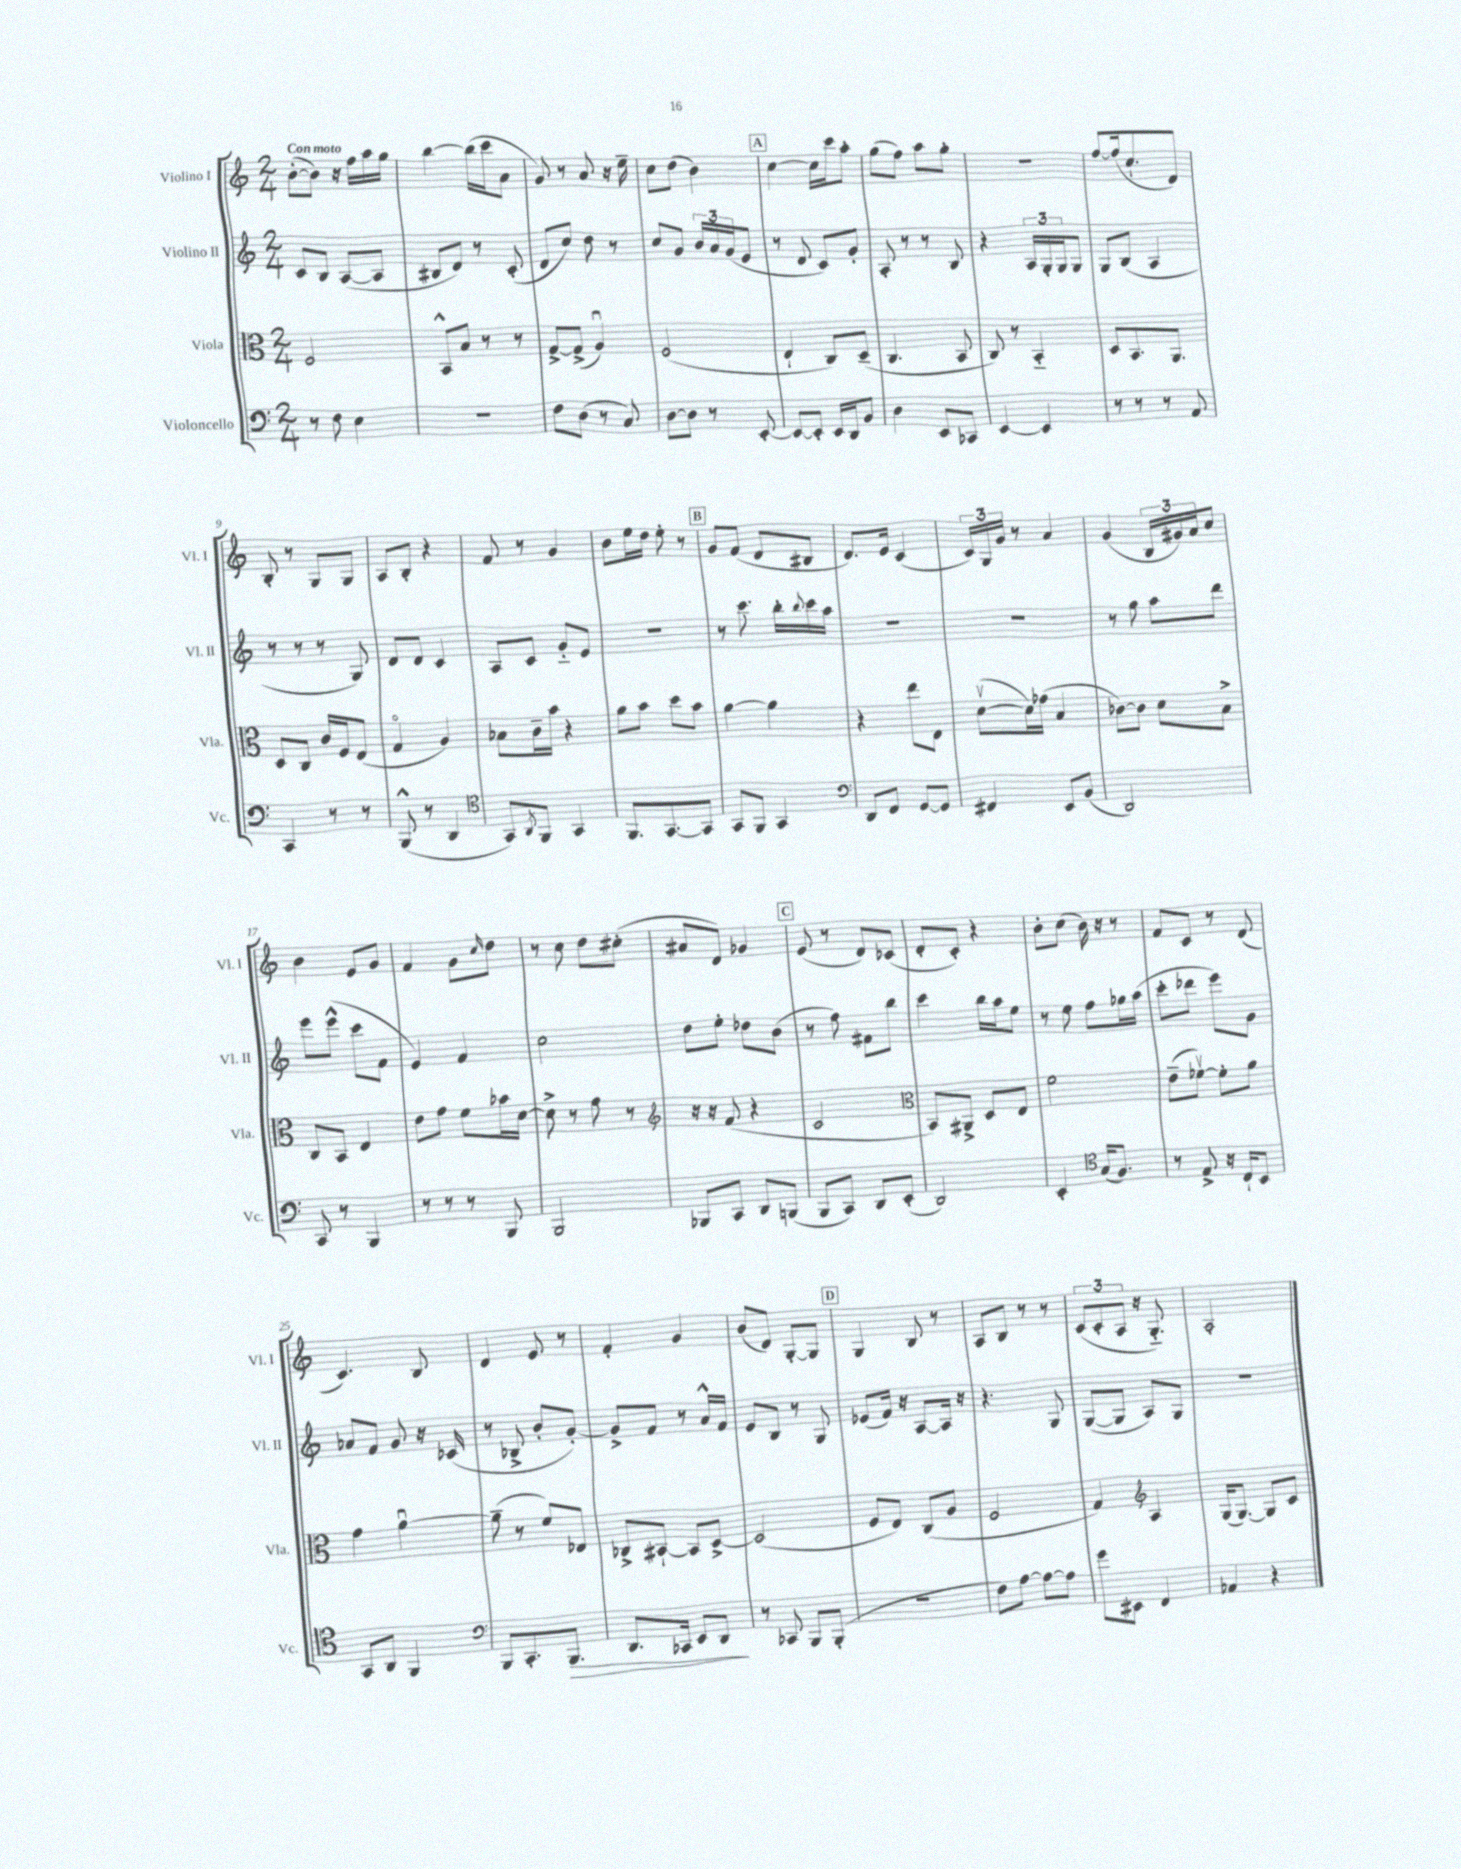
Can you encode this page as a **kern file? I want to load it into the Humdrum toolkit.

**kern	**dynam	**kern	**kern	**kern
*part4	*part4	*part3	*part2	*part1
*staff4	*staff4	*staff3	*staff2	*staff1
*I"Violoncello	*	*I"Viola	*I"Violino II	*I"Violino I
*I'Vc.	*	*I'Vla.	*I'Vl. II	*I'Vl. I
*clefF4	*	*clefC3	*clefG2	*clefG2
*k[]	*	*k[]	*k[]	*k[]
*M2/4	*	*M2/4	*M2/4	*M2/4
=1	=1	=1	=1	=1
!	!	!	!	!LO:TX:a:B:t=Con moto
8r	.	2F/	8c/L	([8b'\L
8F\	.	.	8B/J	8b\J])
4E\	.	.	([8A/L	16r
.	.	.	.	16ff\LL
.	.	.	8A/J]	16aa\
.	.	.	.	16gg\JJ
=2	=2	=2	=2	=2
2r	.	8BB^^/L	8B#X/L	[4bb\
.	.	8B/J	8d/J)	.
.	.	8r	8r	(16bb\LL]
.	.	.	.	16ccc\J
.	.	8r	(8c'/	8a\J
=3	=3	=3	=3	=3
8F\L	.	[8G^/L	8d/L	8g/)
(8D\J	.	(8G^/J]	8cc/J)	8r
8r	.	4Au/)	8dd\	8a/
8C/)	.	.	8r	16r
.	.	.	.	16ee~\
=4	=4	=4	=4	=4
[8D\L	.	(2F/	8cc/L	8cc\L
8D\J]	.	.	8g/J	(8dd\J
8r	.	.	24b/LL	4b\)
.	.	.	24a/	.
.	.	.	(24g/J	.
[8EE'/	.	.	8e/J	.
!!LO:REH:place=s1:t=A
=5	=5	=5	=5	=5
8EE/L_	.	4E`/	8r	[4cc\
8EE'/J]	.	.	8d/	.
16EE/LL	.	8C/L)	8c/L)	16cc\LL]
16DD/J	.	.	.	16ccc\J
8BB/J	.	(8D~/J	8g'/J	8aa'\J
=6	=6	=6	=6	=6
4D\	.	4.C/	8A'/	(8gg\L
.	.	.	8r	8ff\J)
8EE/L	.	.	8r	8aa\L
8CC-X/J	.	8BB/	8B/	8gg'\J
=7	=7	=7	=7	=7
[4EE/	.	8C/)	4r	2r
.	.	8r	.	.
4EE/]	.	4BB/	24A/LL	.
.	.	.	24G'/	.
.	.	.	24G/J	.
.	.	.	8G/J	.
=8	=8	=8	=8	=8
8r	.	8D/L	8G/L	[8ff/L
8r	.	8.BB/	(8B/J	(16ff/k]
.	.	.	.	8.cc`/
8r	.	.	4A/	.
.	.	8.AA/J	.	.
8AA/	.	.	.	8d/J)
!!LO:LB:g=z
=9	=9	=9	=9	=9
4CC/	.	8D/L	8r	8B'/
.	.	8C/J	8r	8r
8r	.	16c/LL	8r	8G/L
.	.	16F/J	.	.
8r	.	(8E/J	8G/)	8G/J
=10	=10	=10	=10	=10
(8BBB^^/	.	4G/	8d/L	8A/L
8r	.	.	8d/J	8B'/J
4DD/	.	4A/)	4c/	4r
=11	=11	=11	=11	=11
*clefC4	*	*	*	*
8GG/L)	.	8B-X\L	8A/L	8f/
8qAA/	.	.	.	.
8FF/J	.	16c~\L	8c/J	8r
.	.	16b\JJ	.	.
4GG/	.	4r	8g/L	4g/
.	.	.	8e/J	.
=12	=12	=12	=12	=12
8.FF/L	.	8a\L	2r	8b\L
.	.	8b\J	.	16ee\L
[8.GG/	.	.	.	16dd\JJ
.	.	8dd\L	.	8ee'\
8GG/J]	.	8b\J	.	8r
!!LO:REH:place=s1:t=B
=13	=13	=13	=13	=13
8GG/L	.	[4a\	8r	8g/L
8FF/J	.	.	8.ccc\	(8f/J
4GG/	.	4a\]	.	8d/L
.	.	.	16bb'\LL	.
.	.	.	8qqbb/	.
.	.	.	16ccc\	8B#X/J
.	.	.	16aa\JJ	.
=14	=14	=14	=14	=14
*clefF4	*	*	*	*
8DD/L	.	4r	2r	8.d/L)
8FF/J	.	.	.	.
.	.	.	.	16e/Jk
[8GG/L	.	8ee\L	.	(4c/
8GG/J]	.	8E\J	.	.
=15	=15	=15	=15	=15
4FF#X/	.	([8dv\L	2r	24c/LL)
.	.	.	.	24G/
.	.	.	.	24g/JJ
.	.	16d\L])	.	8r
.	.	(16g-X\JJ	.	.
8EE/L	.	4B/	.	4a/
(8BB/J	.	.	.	.
=16	=16	=16	=16	=16
2DD/)	.	[8c-X\L)	8r	(4g/
.	.	8c-\J]	8gg\	.
.	.	8d\L	8aa\L	24B/LL
.	.	.	.	24g#X/)
.	.	.	.	24a/J
.	.	8B^\J	8ddd\J	8cc/J
!!LO:LB:g=z
=17	=17	=17	=17	=17
8CC/	.	8C/L	8eee\L	4b\
8r	.	8BB/J	(8eee^^\J	.
4BBB/	.	4E/	8ccc\L	8e/L
.	.	.	8f\J	8g/J
=18	=18	=18	=18	=18
8r	.	8e\L	4e/)	4f/
8r	.	8g\J	.	.
8r	.	8f\L	4f/	8g\L
.	.	.	.	16qqcc/
8BBB/	.	16b-X\L	.	8dd\J
.	.	[16d\JJ	.	.
=19	=19	=19	=19	=19
2BBB/	.	8d^\]	2cc\	8r
.	.	8r	.	8cc\
.	.	8g\	.	8dd\L
.	.	8r	.	(8cc#X'\J
=20	=20	=20	=20	=20
*	*	*clefG2	*	*
8BBB-X/L	.	16r	8dd\L	8a#X/L
.	.	16r	.	.
8CC/J	.	(8f/	8ee'\J	8d/J)
8DD/L	.	4r	8dd-X\L	4g-X/
(8BBBn/J	.	.	(8b\J	.
!!LO:REH:place=s1:t=C
=21	=21	=21	=21	=21
8BBB/L	.	2c/	8r	(8e/
8CC/J)	.	.	8ff\)	8r
8DD/L	.	.	8f#X\L	8d/L)
(8EE'/J	.	.	8bb\J	(8c-X/J
=22	=22	=22	=22	=22
*	*	*clefC3	*	*
2DD/)	.	8BB/L)	4ccc\	8d'/L
.	.	8AA#X^/J	.	8c'/J)
.	.	8D/L	16bb\LL	4r
.	.	.	16aa\J	.
.	.	8E/J	8ee\J	.
=23	=23	=23	=23	=23
4EE'/	.	2f\	8r	8b'\L
.	.	.	8ee\	(8cc\J
*clefC4	*	*	*	*
(16G/KL	.	.	8ff\L	16b\)
8.F/J)	.	.	.	16r
.	.	.	16gg-X\L	8r
.	.	.	(16aa\JJ	.
=24	=24	=24	=24	=24
8r	.	(8e~\L	8ccc'\L	8f/L
8E^/	.	[8f-Xv\J)	8ddd-X\J	8c/J
16r	.	8f-'\L]	8eee\L)	8r
16C`/KL	.	.	.	.
8BB/J	.	8a\J	8g\J	(8d/
!!LO:LB:g=z
=25	=25	=25	=25	=25
8GG/L	.	4g\	8a-X/L	4.c/)
8AA/J	.	.	8f/J	.
4FF/	.	[4au\	8g/	.
.	.	.	16r	8B/
.	.	.	(16c-X/	.
=26	=26	=26	=26	=26
*clefF4	*	*	*	*
8BBB/L	.	(8a~\]	8r	4d/
8.CC'/	.	8r	8B-X^/	.
.	.	8f/L)	8b'/L	8e/
!	!LO:HP:b	!	!	!
8.BBB/J	>	.	.	.
.	.	8E-X/J	[8g'/J)	8r
=27	=27	=27	=27	=27
8.DD/L	.	8C-X^/L	8g^/L]	4f'/
.	.	[8BB#X`/J	8f/J	.
16CC-X/Jk	.	.	.	.
8EE/L	.	8BB#/L]	8r	4g/
8DD/J	.	[8D^/J	16a^^/LL	.
.	.	.	16f/JJ	.
.	]	.	.	.
=28	=28	=28	=28	=28
8r	.	(2D/]	8e/L	(8b/L
8CC-X/	.	.	8B/J	8d/J)
8BBB/L	.	.	8r	[8G'/L
(8BBB'/J	.	.	8G/	8G/J]
!!LO:REH:place=s1:t=D
=29	=29	=29	=29	=29
2r	.	8F/L	(8e-X/L	4G/
.	.	8E/J)	16f/Jk)	.
.	.	.	16r	.
.	.	(8C/L	[8A/L	8B/
.	.	8A/J	16A/Jk]	8r
.	.	.	16r	.
=30	=30	=30	=30	=30
8F\L)	.	2F/	4.r	8A/L
[8A\J	.	.	.	8B/J
8A\L_	.	.	.	8r
8A\J]	.	.	8G/	8r
=31	=31	=31	=31	=31
8g\L	.	4G/)	([8G/L	(12c/L
.	.	.	.	12c'/
8EE#X\J	.	.	8G/J]	.
.	.	.	.	12A/J
*	*	*clefG2	*	*
4FF/	.	4A/	8A/L)	16r
.	.	.	.	8.G/)
.	.	.	8G/J	.
=32	=32	=32	=32	=32
4AA-X/	.	(16G/KL	2r	2A'/
.	.	[8.G/J)	.	.
4r	.	8G/L]	.	.
.	.	8c/J	.	.
==	==	==	==	==
*-	*-	*-	*-	*-
